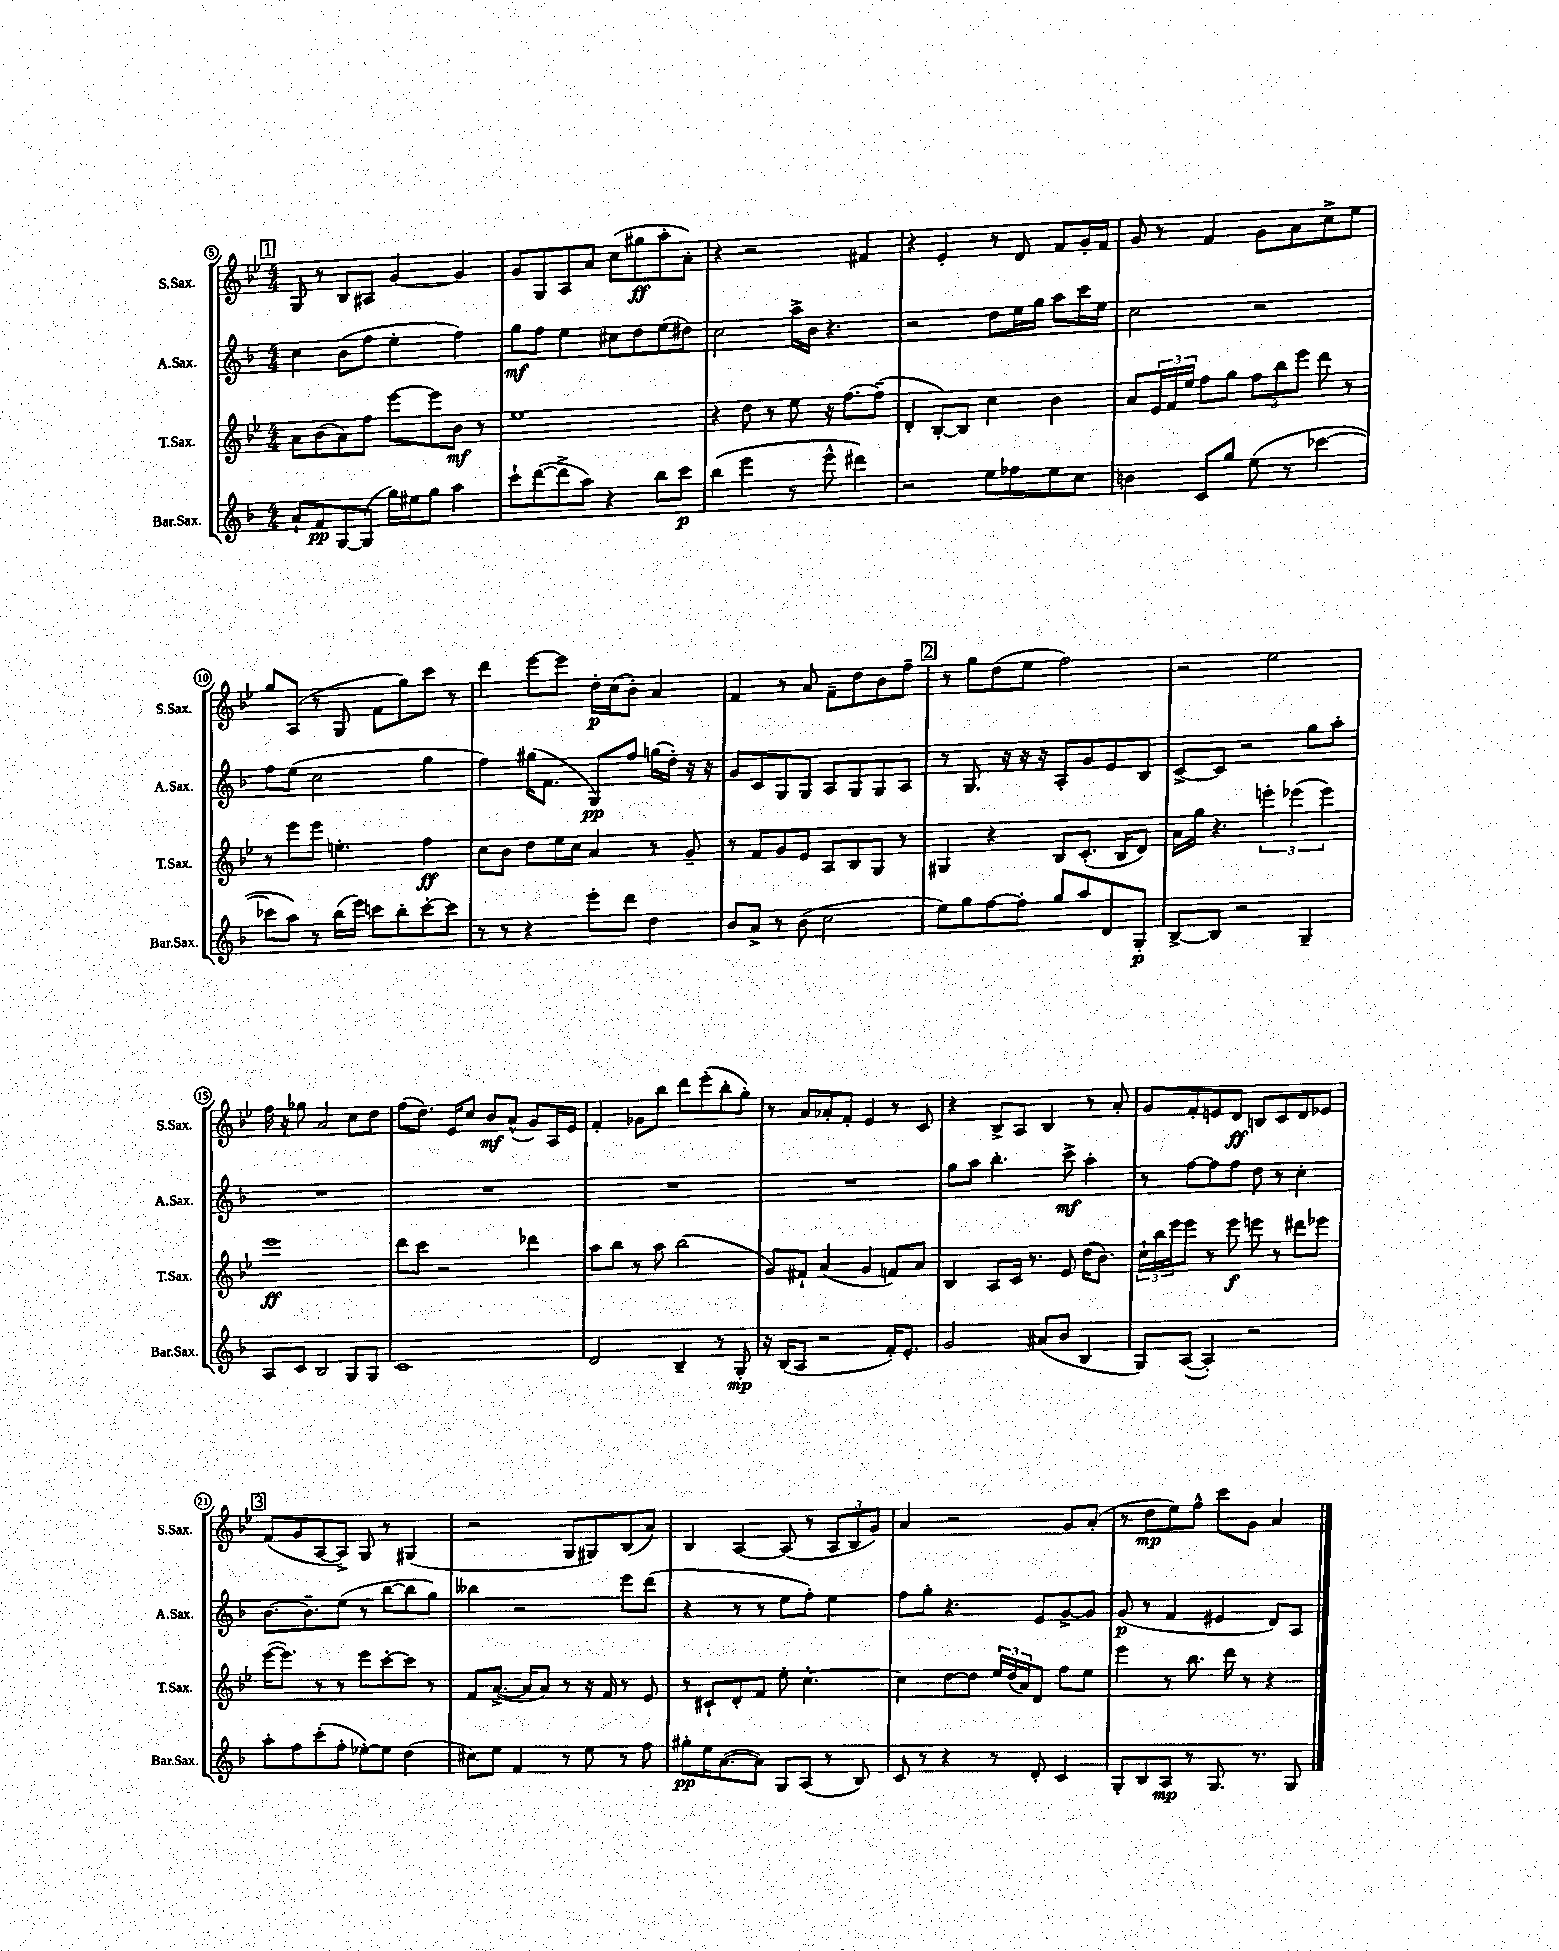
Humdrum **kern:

**kern	**dynam	**kern	**dynam	**kern	**dynam	**kern	**dynam
*part4	*part4	*part3	*part3	*part2	*part2	*part1	*part1
*staff4	*staff4	*staff3	*staff3	*staff2	*staff2	*staff1	*staff1
*I"Bar.Sax.	*	*I"T.Sax.	*	*I"A.Sax.	*	*I"S.Sax.	*
*I'Bar.Sax.	*	*I'T.Sax.	*	*I'A.Sax.	*	*I'S.Sax.	*
*clefG2	*	*clefG2	*	*clefG2	*	*clefG2	*
*k[b-]	*	*k[b-e-]	*	*k[b-]	*	*k[b-e-]	*
*M4/4	*	*M4/4	*	*M4/4	*	*M4/4	*
!!LO:REH:place=s1:t=1
=5	=5	=5	=5	=5	=5	=5	=5
8a`/L	.	8a\L	.	4cc\	.	8G/	.
8f/	pp	(8b-\	.	.	.	8r	.
[8G/	.	8a\)	.	(8b-\L	.	8B-/L	.
(8G/J]	.	8ff\J	.	8ff\J	.	8A#X/J	.
16gg\LL)	.	[8eee-\L	.	4ee'\	.	[4g/	.
16ee#X\J	.	.	.	.	.	.	.
8gg\J	.	8eee-\]	.	.	.	.	.
4aa\	.	8b-\J	mf	4ff\)	.	4g/]	.
.	.	8r	.	.	.	.	.
=6	=6	=6	=6	=6	=6	=6	=6
8ccc`\L	.	1ee-	.	8gg\L	mf	8g/L	.
([8ddd\	.	.	.	8ff\J	.	8G/	.
8ddd^\]	.	.	.	4ee\	.	8A/	.
8aa\J)	.	.	.	.	.	8a/J	.
4r	.	.	.	8cc#X\L	.	(8cc\L	.
.	.	.	.	8dd\	.	8gg#X\	ff
8bb-\L	.	.	.	(8ee\	.	8aa'\	.
8ccc\J	p	.	.	8dd#X\J)	.	8a'\J)	.
=7	=7	=7	=7	=7	=7	=7	=7
(4bb-\	.	4r	.	2cc\	.	4r	.
4eee\	.	8dd\	.	.	.	2r	.
.	.	8r	.	.	.	.	.
8r	.	8ee-\	.	16aa^\LL	.	.	.
.	.	.	.	16b-\JJ	.	.	.
8eee^^\	.	16r	.	4.r	.	.	.
.	.	[8.ff\L	.	.	.	.	.
4ddd#X\)	.	.	.	.	.	4f#X/	.
.	.	(8ff~\J]	.	.	.	.	.
=8	=8	=8	=8	=8	=8	=8	=8
2r	.	4d'/	.	2r	.	4r	.
.	.	[8B-'/L)	.	.	.	4e-'/	.
.	.	8B-/J]	.	.	.	.	.
8ee\L	.	4cc\	.	8dd\L	.	8r	.
8ff-X\	.	.	.	16ee\L	.	8d/	.
.	.	.	.	16gg\JJ	.	.	.
8ee\	.	4b-\	.	8aa\L	.	8f/L	.
8cc\J	.	.	.	16ccc\L	.	16g'/L	.
.	.	.	.	16ee\JJ	.	16f/JJ	.
=9	=9	=9	=9	=9	=9	=9	=9
4bn\	.	8a/L	.	2cc\	.	8g/	.
.	.	24e-/L	.	.	.	8r	.
.	.	24f/	.	.	.	.	.
.	.	24ee-/JJ	.	.	.	.	.
8c/L	.	8ff\L	.	.	.	4f/	.
8gg/J	.	8gg\J	.	.	.	.	.
(8ee\	.	12ff\L	.	2r	.	8g\L	.
.	.	12bb-\	.	.	.	.	.
8r	.	.	.	.	.	8a\	.
.	.	12eee-\J	.	.	.	.	.
[4ccc-X\	.	8ddd\	.	.	.	8cc^\	.
.	.	8r	.	.	.	8ee-\J	.
!!LO:LB:g=z
=10	=10	=10	=10	=10	=10	=10	=10
8ccc-X\L]	.	8r	.	8ff\L	.	8gg/L	.
8aa\J)	.	8eee-\L	.	(8ee\J	.	(8A/J	.
8r	.	8eee-\J	.	2cc\	.	8r	.
(16bb-\LL	.	4.een'\	.	.	.	8G/	.
16eee\JJ)	.	.	.	.	.	.	.
8cccn\L	.	.	.	.	.	8f\L	.
8bb-'\	.	.	.	.	.	8gg\)	.
[8ccc'\	.	4ff\	ff	4gg\	.	8ccc\J	.
8ccc\J]	.	.	.	.	.	8r	.
=11	=11	=11	=11	=11	=11	=11	=11
8r	.	8cc\L	.	4ff\)	.	4ddd\	.
8r	.	8b-\J	.	.	.	.	.
4r	.	8dd\L	.	(16gg#X\KL	.	[8eee-\L	.
.	.	.	.	8.f\J	.	.	.
.	.	16ee-\L	.	.	.	8eee-\J]	.
.	.	16cc\JJ	.	.	.	.	.
8eee'\L	.	4a/	.	8G/L)	pp	16dd'\LL	p
.	.	.	.	.	.	(16cc\J	.
8ddd\J	.	.	.	8ff/J	.	8b-'\J)	.
4dd\	.	8r	.	(16ggn\LL	.	4a/	.
.	.	.	.	16dd'\JJ)	.	.	.
.	.	8g~/	.	16r	.	.	.
.	.	.	.	16r	.	.	.
=12	=12	=12	=12	=12	=12	=12	=12
8b-/L	.	8r	.	8g/L	.	4f/	.
8a^/J	.	8f/L	.	8c/	.	.	.
8r	.	8g/	.	8G/	.	8r	.
(8b-\	.	8e-/J	.	8G/J	.	8a/	.
2cc\	.	8A/L	.	8A/L	.	8f~\L	.
.	.	8B-/	.	8G/	.	8dd\	.
.	.	8G/J	.	8G/	.	8b-\	.
.	.	8r	.	8A/J	.	8ff~\J	.
!!LO:REH:place=s1:t=2
=13	=13	=13	=13	=13	=13	=13	=13
8ee\L)	.	4G#X/	.	8r	.	8r	.
8gg\	.	.	.	8.G/	.	8gg\L	.
[8ff\	.	4r	.	.	.	(8dd\	.
.	.	.	.	16r	.	.	.
8ff'\J]	.	.	.	16r	.	8ee-\J	.
.	.	.	.	16r	.	.	.
8gg/L	.	8B-/L	.	8A'/L	.	2ff\)	.
8aa/	.	(8.c'/J	.	8g/	.	.	.
8d/	.	.	.	8e/	.	.	.
.	.	16B-/KL	.	.	.	.	.
8G'/J	p	8d/J)	.	8B-/J	.	.	.
=14	=14	=14	=14	=14	=14	=14	=14
[8B-^/L	.	16a\LL	.	[8c^/L	.	2r	.
.	.	16gg\JJ	.	.	.	.	.
8B-/J]	.	4.r	.	8c/J]	.	.	.
2r	.	.	.	2r	.	.	.
.	.	6eeen'\	.	.	.	2ee-\	.
.	.	(6eee-X\	.	.	.	.	.
4G~/	.	.	.	8gg\L	.	.	.
.	.	6eee-\)	.	.	.	.	.
.	.	.	.	8aa'\J	.	.	.
!!LO:LB:g=z
=15	=15	=15	=15	=15	=15	=15	=15
8A/L	.	1eee-	ff	1r	.	16ff\	.
.	.	.	.	.	.	16r	.
8c/J	.	.	.	.	.	8gg-X\	.
2B-/	.	.	.	.	.	2a/	.
8G/L	.	.	.	.	.	8cc\L	.
8G/J	.	.	.	.	.	8dd\J	.
=16	=16	=16	=16	=16	=16	=16	=16
1c	.	8ddd\L	.	1r	.	(8ff\L	.
.	.	8ccc\J	.	.	.	8.dd\J)	.
.	.	2r	.	.	.	.	.
.	.	.	.	.	.	16e-/KL	.
.	.	.	.	.	.	8cc/J	.
.	.	.	.	.	.	8b-/L	mf
.	.	.	.	.	.	(8a^^/J	.
.	.	4ddd-X\	.	.	.	8g/L)	.
.	.	.	.	.	.	16A/L	.
.	.	.	.	.	.	16e-/JJ	.
=17	=17	=17	=17	=17	=17	=17	=17
2d/	.	8aa\L	.	1r	.	4f'/	.
.	.	8bb-\J	.	.	.	.	.
.	.	8r	.	.	.	8g-X\L	.
.	.	8aa\	.	.	.	8bb-\J	.
4B-~/	.	(2bb-\	.	.	.	8ddd\L	.
.	.	.	.	.	.	(8eee-'\	.
8r	.	.	.	.	.	8bb-'\	.
8G'/	mp	.	.	.	.	8gg'\J)	.
=18	=18	=18	=18	=18	=18	=18	=18
16r	.	8g/L)	.	1r	.	8r	.
(16B-/KL	.	.	.	.	.	.	.
8A/J	.	8f#X`/J	.	.	.	8a/L	.
2r	.	(4a/	.	.	.	8a-X'/	.
.	.	.	.	.	.	8f'/J	.
.	.	4g/	.	.	.	4e-/	.
16f'/KL)	.	8fn/L)	.	.	.	8r	.
8.e'/J	.	.	.	.	.	.	.
.	.	8a/J	.	.	.	8c/	.
=19	=19	=19	=19	=19	=19	=19	=19
2g/	.	4B-/	.	8gg\L	.	4r	.
.	.	.	.	8aa\J	.	.	.
.	.	8A/L	.	4.bb-'\	.	8B-^/L	.
.	.	16c/Jk	.	.	.	8A/J	.
.	.	8.r	.	.	.	.	.
(8a#X/L	.	.	.	.	.	4B-/	.
8b-/J	.	8e-/	.	8ccc^\	mf	.	.
4B-/	.	(16dd\KL	.	4aa'\	.	8r	.
.	.	8.b-\J)	.	.	.	.	.
.	.	.	.	.	.	8a'/	.
=20	=20	=20	=20	=20	=20	=20	=20
8G/L)	.	24cc`\LL	.	8r	.	8g/L	.
.	.	24bb-\	.	.	.	.	.
.	.	24eee-\J	.	.	.	.	.
([8A/J	.	8eee-\J	.	[8ff\L	.	8f'/	.
4A'/])	.	8r	.	8ff\]	.	8en/	.
.	.	8eee-\	f	8ff\J	.	8d/J	ff
2r	.	8eeen\	.	8dd\	.	8Bn/L	.
.	.	8r	.	8r	.	8c/	.
.	.	8ddd#X\L	.	4cc'\	.	8d/	.
.	.	8eee-X\J	.	.	.	8e-X/J	.
!!LO:LB:g=z
!!LO:REH:place=s1:t=3
=21	=21	=21	=21	=21	=21	=21	=21
8aa'\L	.	([16eee-\KL	.	[8.b-\L	.	(8f/L	.
.	.	8.eee-\J])	.	.	.	.	.
8ff\	.	.	.	.	.	8g/	.
.	.	.	.	8.b-~\]	.	.	.
(8ccc'\	.	8r	.	.	.	[8A/	.
8ff'\J	.	8r	.	(8ee\J	.	8A^/J])	.
[8ee-X'\L)	.	8eee-\L	.	8r	.	8G/	.
8ee-\J]	.	[8ccc'\	.	[8bb-\L	.	8r	.
(4dd\	.	8ccc\J]	.	8bb-\]	.	(4G#X/	.
.	.	8r	.	8gg\J)	.	.	.
=22	=22	=22	=22	=22	=22	=22	=22
8cc#X\L)	.	8f/L	.	4bb--X\	.	2r	.
8ee\J	.	([8.a^/J	.	.	.	.	.
4f/	.	.	.	2r	.	.	.
.	.	16a/KL]	.	.	.	.	.
.	.	8a/J)	.	.	.	.	.
8r	.	8r	.	.	.	8G/L	.
8ee\	.	16r	.	.	.	8G#X/)	.
.	.	16f/	.	.	.	.	.
8r	.	8r	.	8eee\L	.	(8B-/	.
8ff\	.	8e-/	.	(8ddd\J	.	8a/J)	.
=23	=23	=23	=23	=23	=23	=23	=23
8gg#X'\L	pp	8r	.	4r	.	4B-/	.
16ee\K	.	8c#X`/L	.	.	.	.	.
([8.a\	.	.	.	.	.	.	.
.	.	8d'/	.	8r	.	[4A/	.
8a\J])	.	8f/J	.	8r	.	.	.
8G/L	.	8ee-'\	.	8ee\L	.	(8A/]	.
(8A/J	.	[4.cc'\	.	8ff'\J)	.	8r	.
8r	.	.	.	4ee\	.	12A/L	.
.	.	.	.	.	.	12B-/	.
8B-/)	.	.	.	.	.	.	.
.	.	.	.	.	.	12g/J)	.
=24	=24	=24	=24	=24	=24	=24	=24
8c/	.	4cc\]	.	8ff\L	.	4a/	.
8r	.	.	.	8gg'\J	.	.	.
4r	.	[8dd\L	.	4.r	.	2r	.
.	.	8dd\J]	.	.	.	.	.
8r	.	24ee-/LL	.	.	.	.	.
.	.	(24dd/	.	.	.	.	.
.	.	24a/J)	.	.	.	.	.
8d'/	.	8d/J	.	8e/L	.	.	.
4c/	.	8ff\L	.	[8g^/	.	8g/L	.
.	.	8ee-\J	.	8g/J]	.	(8a'/J	.
=25	=25	=25	=25	=25	=25	=25	=25
8G'/L	.	4eee-\	.	(8g/	p	8r	.
8B-/	.	.	.	8r	.	8dd\L	mp
8A/J	mp	8r	.	4f/	.	8ee-\)	.
8r	.	8.bb-\	.	.	.	8ff^^\J	.
8.G/	.	.	.	4e#X/	.	8ccc\L	.
.	.	16ddd\	.	.	.	.	.
.	.	8r	.	.	.	8g\J	.
8.r	.	.	.	.	.	.	.
.	.	4r	.	8d/L)	.	4a/	.
8G/	.	.	.	8A/J	.	.	.
==	==	==	==	==	==	==	==
*-	*-	*-	*-	*-	*-	*-	*-
